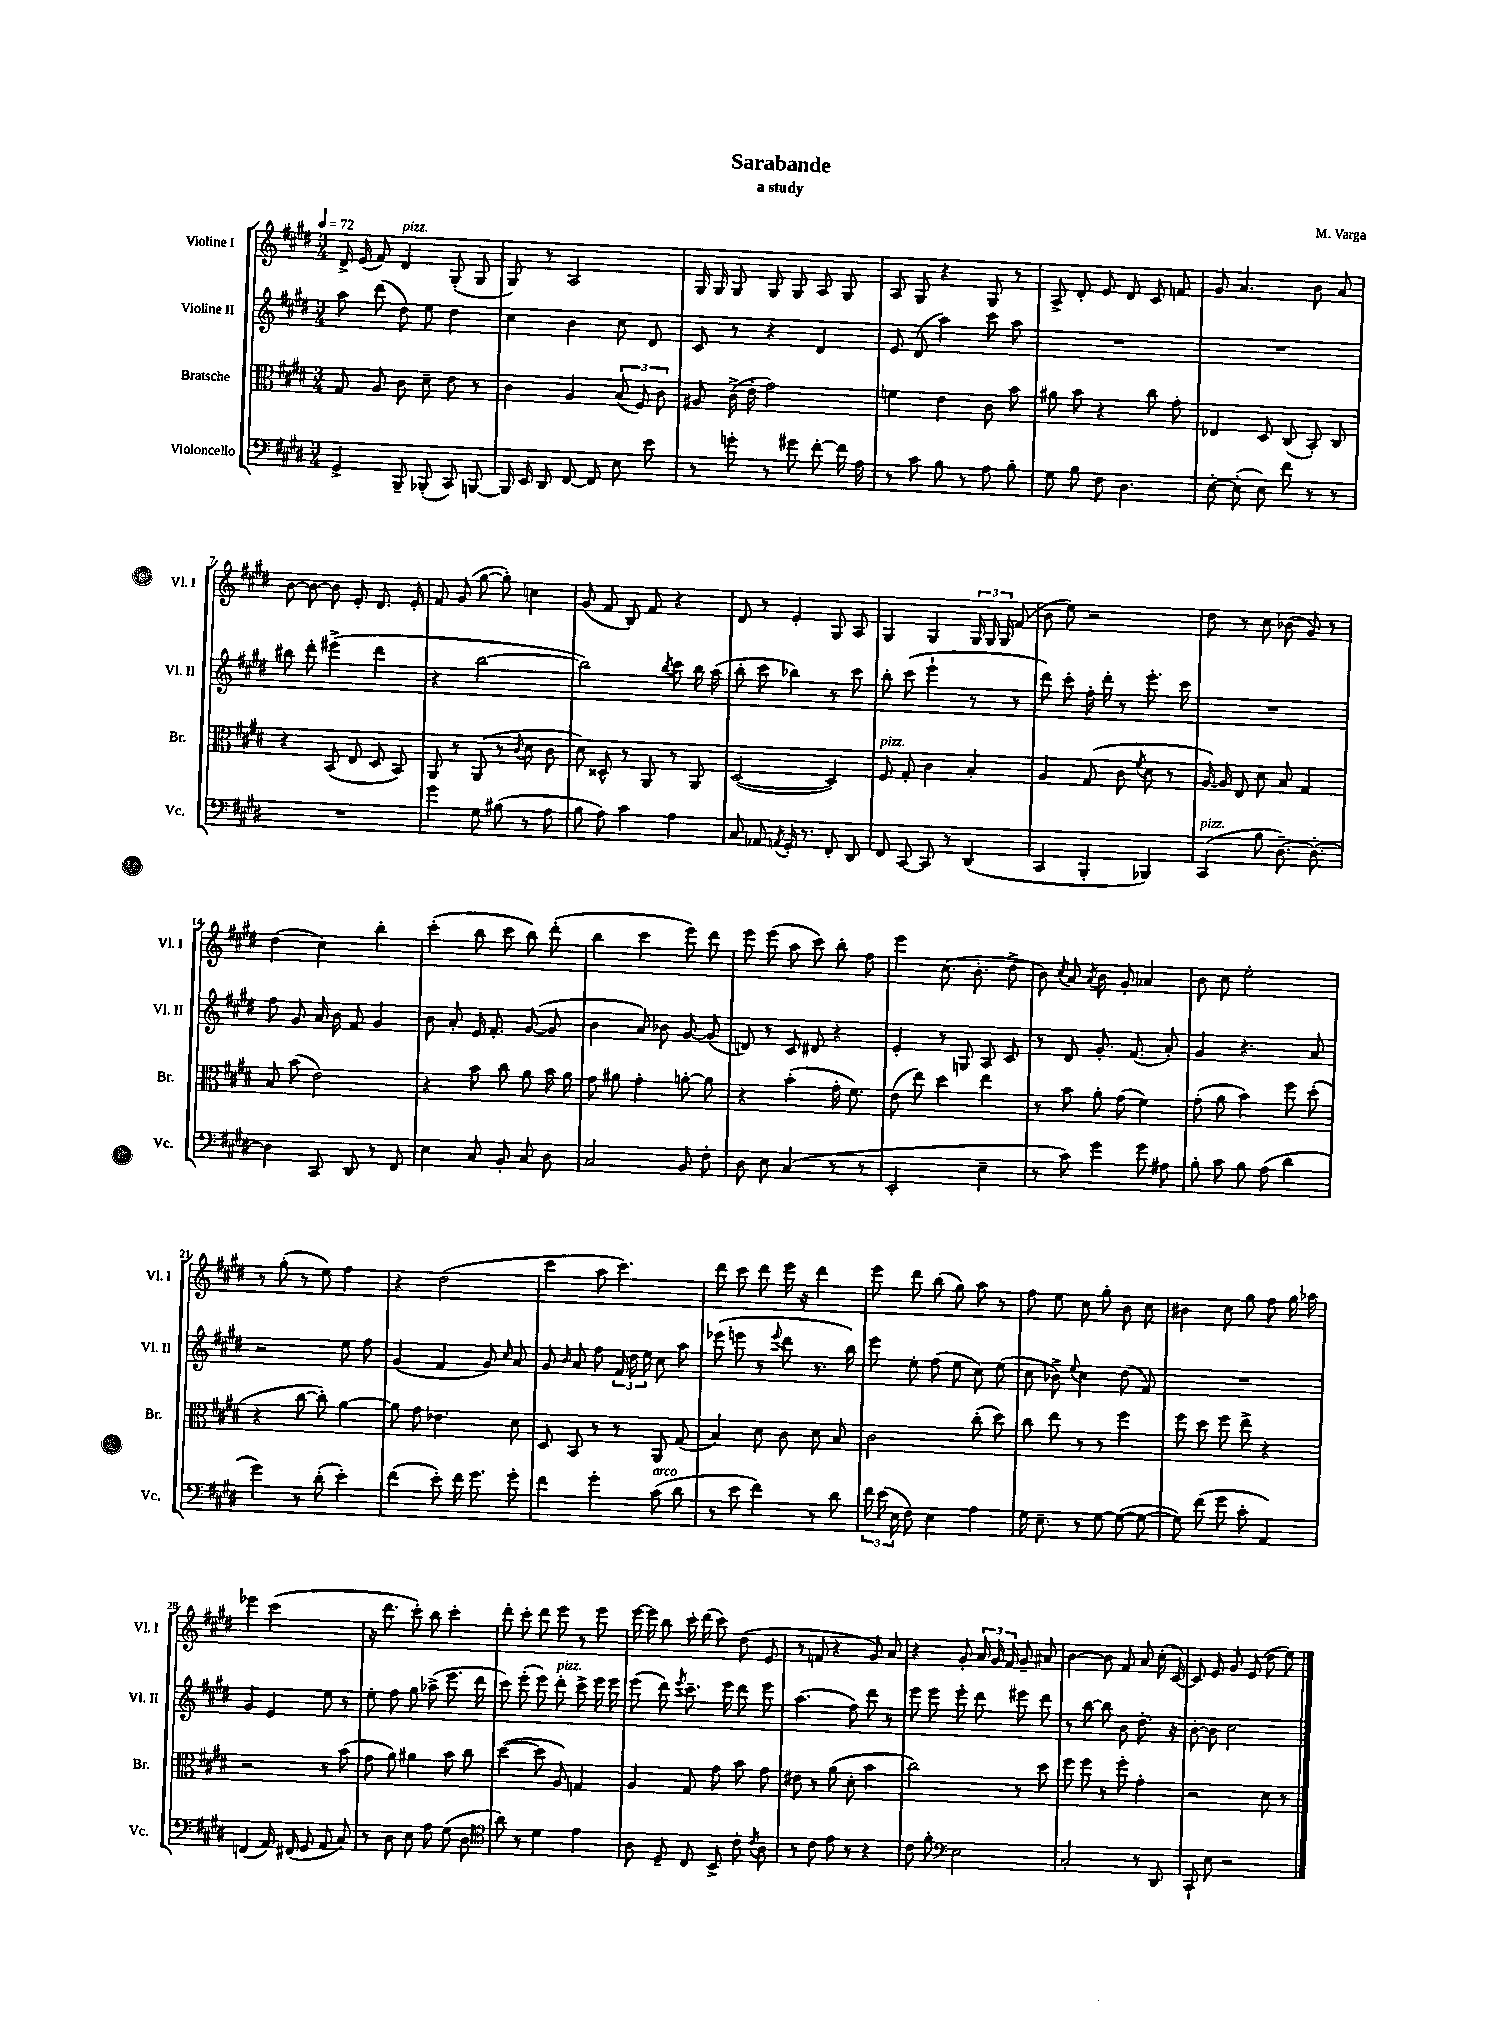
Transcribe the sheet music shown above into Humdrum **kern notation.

**kern	**kern	**kern	**kern
*staff4	*staff3	*staff2	*staff1
*clefF4	*clefC3	*clefG2	*clefG2
*k[f#c#g#d#]	*k[f#c#g#d#]	*k[f#c#g#d#]	*k[f#c#g#d#]
*M3/4	*M3/4	*M3/4	*M3/4
*MM72	*MM72	*MM72	*MM72
4GG#^	8G#	8aa	16d#^
.	.	.	(16e
.	8A	(8ddd#	8f#)
8BBB~	8c#	8dd#)	4d#
(8BBB-'	8d#~	8ee	.
8CC#)	8e	4dd#	(8G#'
[8BBB	8r	.	8G#
=	=	=	=
16BBB]	4c#	4cc#	8G#)
16EE	.	.	.
8DD#	.	.	8r
[8FF#	4A	4b	2A
8FF#]	.	.	.
8E	(12B	8cc#	.
.	12F#)	.	.
8e	.	8d#	.
.	12c#	.	.
=	=	=	=
8r	8A#	8c#	16G#
.	.	.	16G#
8g'	(16c#^	8r	8G#
.	16e'	.	.
8r	2g#)	4r	8G#
8g#	.	.	8G#
[8f#'	.	4d#	8A
16f#]	.	.	8G#
16A	.	.	.
=	=	=	=
8r	4f	8e	8A
8c#	.	(8d#	8G#
8B	4e	4aa)	4r
8r	.	.	.
8A	8c#	8ccc#	8G#
8B'	8b	8aa	8r
=	=	=	=
8G#	8a#	2.r	8A^
8B	8b	.	8d#'
8F#	4r	.	8e
4.D#	.	.	8d#
.	8cc#	.	8c#
.	8g#'	.	8f
=	=	=	=
[8E'	4E-	2.r	8g#
(8E']	.	.	4.a
8E)	8D#	.	.
8f#	(8C#	.	.
8r	8BB')	.	8b
8r	8C#	.	8a
=	=	=	=
2.r	4r	8bb#	[8b
.	.	8ddd#'	8b_
.	(8BB	(4eee#^	8b]
.	8E	.	8e'
.	8D#	4ddd#	8.d#
.	8BB)	.	.
.	.	.	16e'
=	=	=	=
4g#	8AA	4r	8f#
.	8r	.	(8g#
8G#	(8AA	[2bb	[8gg#
(8B#	8r	.	8gg#'])
.	8qc#	.	.
8r	8d#	.	4cc
8A	8c#	.	.
=	=	=	=
8B	8d#)	2bb])	(8g#
8A)	8D##^^	.	8f#
4c#	8r	.	8B)
.	8AA	.	8f#
.	.	8qbb	.
4A	8r	8ccc#	4r
.	8AA	16bb	.
.	.	(16aa	.
=	=	=	=
8C#	([2D#	8bb'	8d#
8AA-	.	8ccc#	8r
8qAA	.	.	.
16GG#'	.	4bb-)	4e'
8.r	.	.	.
8FF#'	4D#])	8r	8G#
8DD#	.	8ccc#	8A
=	=	=	=
8FF#	8F#	8bb'	4G#
[8CC#	8G#'	(8ccc#	.
8CC#]	4c#	4eee`	4G#
8r	.	.	.
(4DD#	4B'	8r	24G#
.	.	.	24G#
.	.	.	24G#
.	.	8r	(8f#
=	=	=	=
4CC#	4A	8ddd#)	8b
.	.	8ccc#'	8ee)
4BBB'	(8G#	16ff#'	2r
.	.	16ddd#'	.
.	8c#	8r	.
.	8qf#	.	.
4BBB-)	8d#	8.eee'	.
.	8r	.	.
.	.	16ccc#	.
=	=	=	=
(4CC#	[16A)	2.r	8dd#
.	16A]	.	.
.	8E	.	8r
8B	8d#	.	8cc#
[8.D#~)	8B	.	(8b-
.	4G#	.	8g#)
8.D#'_	.	.	.
.	.	.	8r
=	=	=	=
4D#]	8B	8ff#	(4dd#
.	(8b	8g#	.
8CC#	2e)	16a	4cc#)
.	.	16b	.
8DD#	.	8f#	.
8r	.	4g#	4bb'
8FF#	.	.	.
=	=	=	=
4E	4r	8b	(4ccc#'
.	.	8a'	.
8C#	8b	16e	8bb
.	.	8.f#'	.
8BB'	8cc#	.	8ccc#
8C#	8a	([8g#	8bb)
8D#	16b	8g#]	(8ddd#'
.	16a	.	.
=	=	=	=
2C#	8g#	4b	4bb
.	8a#	.	.
.	4g#'	8a)	4ccc#
.	.	8b-	.
8BB	[8a'	[8g#	8eee)
8F#'	8a]	(8g#]	8ddd#
=	=	=	=
8D#	4r	8d)	8eee
8E	.	8r	(8eee
(4C#	(4b'	8c#	8aa
.	.	8d#	8ccc#)
8r	16g#'	4r	8bb'
.	8.f#)	.	.
8r	.	.	8ff#
=	=	=	=
2EE'	(8e	4e'	4eee
.	8ee)	.	.
.	4dd#	8r	(8.cc#
.	.	8G	.
.	.	.	8.b'
4E~	4ee	8A	.
.	.	8c#	8dd#^
=	=	=	=
8r	8r	8r	8b)
.	.	.	8qcc#
8c#)	8b	8d#	8a
.	.	.	8qa
4g#	8a'	8.g#'	8b
.	(8g#	.	8g#'
.	.	(8.f#	.
8g#	4f#)	.	4a-
8A#	.	8a')	.
=	=	=	=
8B'	(8g#'	4g#	8b
8c#	8a	.	8cc#
8B	4b)	4.r	2ee'
(8A	.	.	.
4d#	8ff#	.	.
.	(8dd#'	8a	.
=	=	=	=
4g#)	4r	2r	8r
.	.	.	(8gg#'
8r	[8cc#	.	8r
(8d#'	8cc#'])	.	8ee)
4e')	[4a	8ee	4ff#
.	.	8ff#	.
=	=	=	=
(4f#	8a]	(4g#	4r
.	8g#	.	.
8e')	4.e-	4f#	(2dd#
16f#	.	.	.
8.g#	.	.	.
.	.	8g#)	.
.	.	16qqcc#	.
8g#'	8d#	8a	.
=	=	=	=
4f#	8D#	8g#	4ccc#
.	.	16qqb	.
.	8BB	8a	.
4g#'	8r	8ff#	8aa
.	8r	24f#	4.ccc#)
.	.	24dd#	.
.	.	24ee	.
(8c#	8AA	8cc#	.
8d#	(8G#	8aa	.
=	=	=	=
8r	4B)	(8eee-	8ddd#
8e	.	8eee	8ccc#
4f#)	8d#	8r	8ddd#
.	.	8qqeee	.
.	8c#	8ddd#	16eee
.	.	.	16r
8r	8d#	8.r	4ddd#
8d#	8B	.	.
.	.	16bb)	.
=	=	=	=
24f#	2c#	8eee	8eee
(24e	.	.	.
24E	.	.	.
8F#)	.	8ee'	8ddd#
4E	.	(8ff#	(8bb
.	.	8ee	8gg#)
4A	(8cc#'	8cc#)	8aa
.	8dd#)	(8ee	8r
=	=	=	=
16G#	8cc#	8cc#	8ff#
8.E~	.	.	.
.	8ee	8b-^)	8ee
.	.	8qqee	.
8r	8r	4cc#	8cc#
[8G#	8r	.	8gg#'
(8G#_	4ff#	(8dd#	8b
8G#_	.	8f#)	8cc#
=	=	=	=
8G#])	8ff#	2.r	4b#
(8f#	8dd#	.	.
8g#	8ff#	.	8cc#
8c#'	8ee^	.	8gg#
4AA)	4r	.	8ff#
.	.	.	16gg#
.	.	.	16aa-
=	=	=	=
(4FF	2r	4g#	4eee-
16AA)	.	4e	(2ccc#
(16FF#	.	.	.
8GG#	.	.	.
8AA	8r	8ee	.
8C#)	(8b	8r	.
=	=	=	=
8r	8g#	8ee'	16r
.	.	.	8.ddd#
8D#	8a)	8ff#	.
8E	4a#	8gg#	8ccc#')
8A	.	(8aa-^	8bb
(8G#	8b	8.eee	4ccc#'
8D#	8cc#	.	.
.	.	16ddd#	.
=	=	=	=
*clefC4	*	*	*
8a)	([4dd#	8ccc#)	8ddd#'
8r	.	(8eee'	8ccc#'
4d#	8dd#]	8eee)	8ddd#
.	8A)	8ddd#'	8eee
4e	4G	8ccc#^	8r
.	.	16eee	8eee
.	.	16eee	.
=	=	=	=
8A	4A	(8eee	[16eee
.	.	.	16eee]
8D#~	.	8ddd#)	8bb
.	.	8qeee	.
8C#	8G#	8.ccc#~	16ccc#'
.	.	.	(16ddd#
8BB^	8g#	.	8ccc#)
.	.	16eee	.
8c#'	8b	8ddd#	(8dd#
8qc#	.	.	.
8A	8g#	8eee	8e
=	=	=	=
8r	8e#	(4.aa	8r
8c#	8r	.	8f
8e	(8a	.	4r
8r	8d#'	8ff#)	.
4r	4b	8ddd#	8g#)
.	.	8r	8a
=	=	=	=
8c#	2cc#)	8eee	4r
8f#'	.	8eee	.
*clefF4	*	*	*
2E	.	8eee'	8g#'
.	.	8ddd#	24a
.	.	.	24g#
.	.	.	24f#
.	8r	8eee#	8g#~
.	8dd#	8ddd#	8a#
=	=	=	=
2C#'	8ff#	8r	[4b
.	8ff#	[8bb	.
.	8r	8bb]	8b]
.	8ff#'	8b	8f#
8r	4g#'	8.dd#'	8a
8DD#	.	.	(16cc#'
.	.	16r	[16c#)
=	=	=	=
8CC#`	2r	[8b'	8c#]
8E	.	8b]	8e
2r	.	2cc#	8g#
.	.	.	(8e
.	8d#	.	8dd#
.	8r	.	8ee)
==	==	==	==
*-	*-	*-	*-
